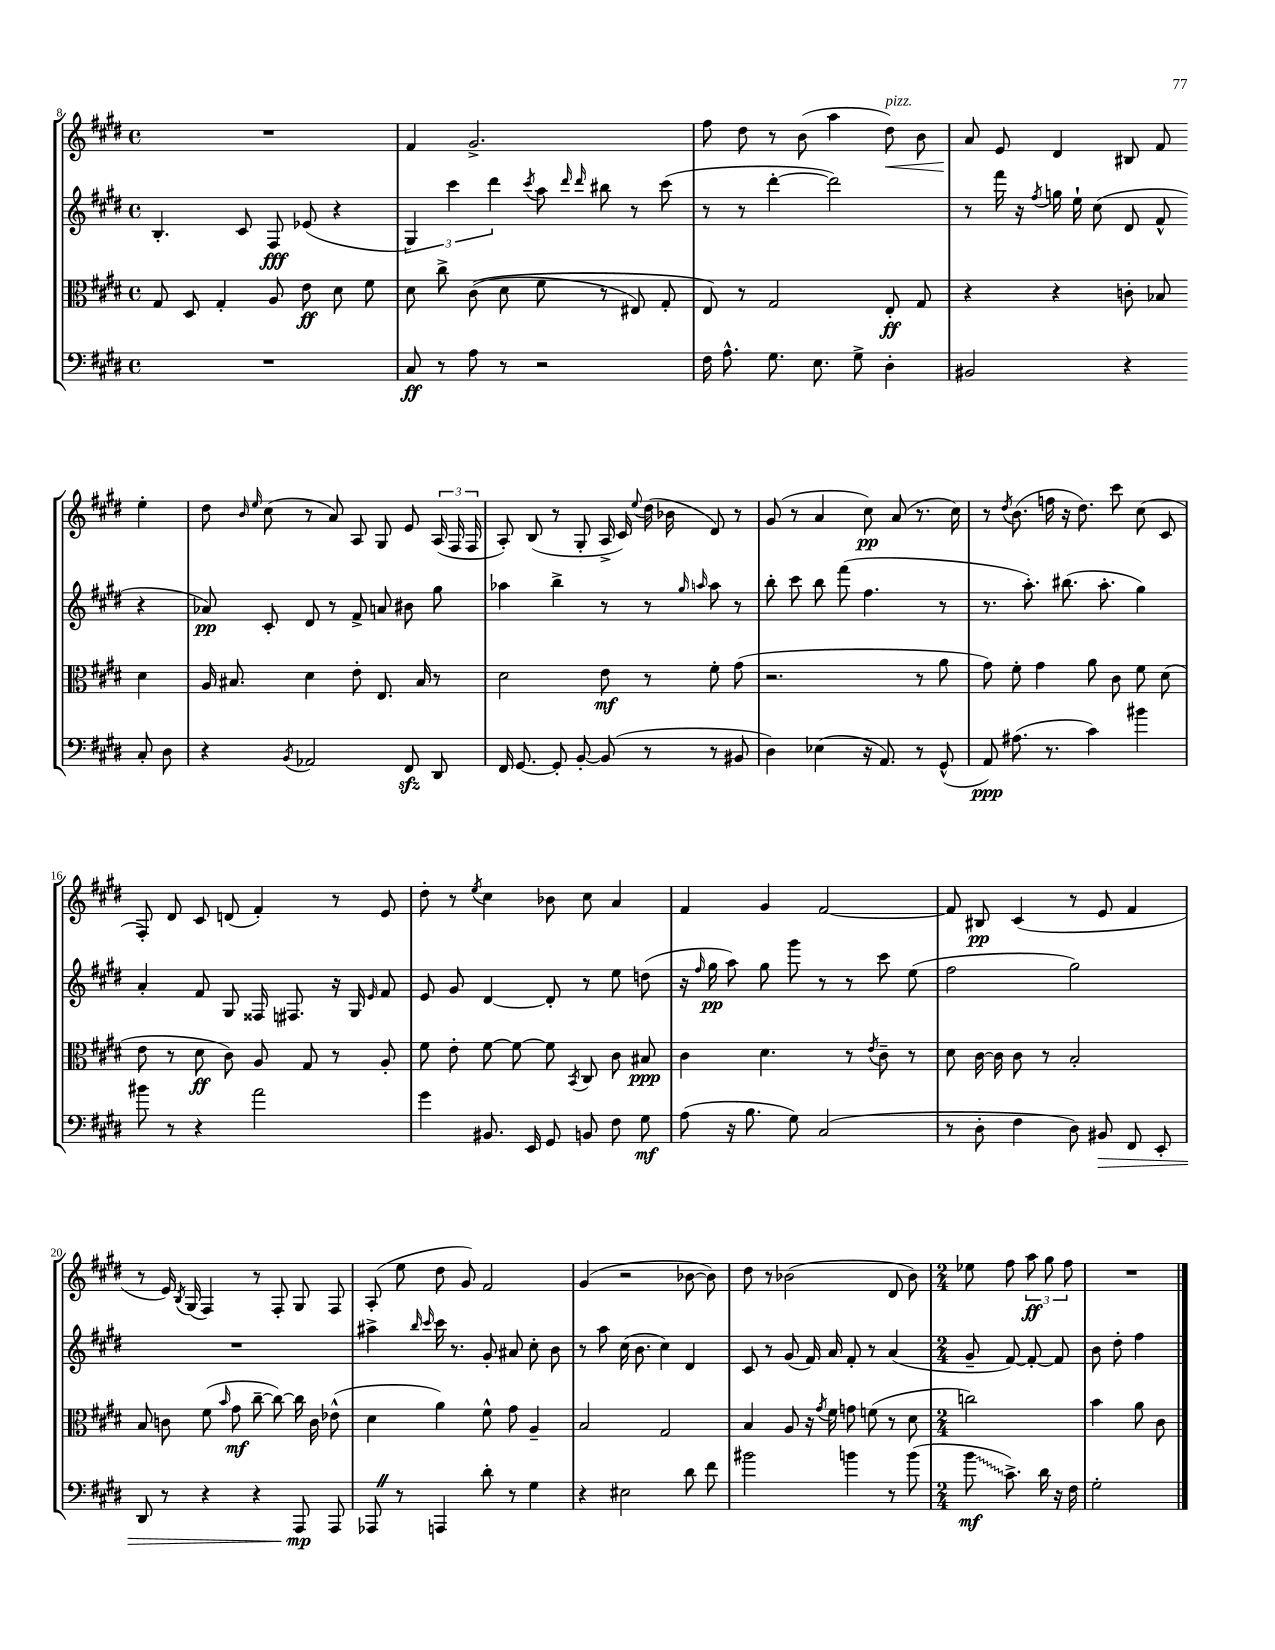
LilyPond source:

<<
\new StaffGroup <<
\new Staff = "s0" {
    \clef treble \key e \major \defaultTimeSignature \time 4/4
    \autoBeamOff R1 |
    fis'4 gis'2.-> |
    fis''8 dis''8 r8 b'8( a''4 dis''8\<^\markup { \italic "pizz." }) b'8 |
    a'8\! e'8 dis'4 bis8 fis'8 e''4-. |
    dis''8 \grace { b'16 e''16 } cis''8( r8 a'8) a8 gis8 e'8 \tuplet 3/2 { a16( fis16 fis16 } |
    a8-.) b8( r8 gis8-. a16-> cis'16) \appoggiatura { e''8 } dis''16( bes'16 dis'8) r8 |
    gis'8( r8 a'4 cis''8\pp) a'8( r8. cis''16) |
    r8 \acciaccatura { dis''8 } b'8.( f''16 r16 dis''8.) cis'''8 cis''8( cis'8 |
    fis8-.) dis'8 cis'8 d'8( fis'4-.) r8 e'8 |
    dis''8-. r8 \acciaccatura { e''8 } cis''4 bes'8 cis''8 a'4 |
    fis'4 gis'4 fis'2~ |
    fis'8 bis8\pp cis'4( r8 e'8 fis'4 |
    r8 e'16) \acciaccatura { b8 } gis16( fis4) r8 fis8-. gis8 fis8 |
    a8-.( e''8 dis''8 gis'8) fis'2 |
    gis'4( r2 bes'8~ bes'8) |
    dis''8 r8 bes'2( dis'8 bes'8) |
    \numericTimeSignature \time 2/4 ees''8 fis''8 \tuplet 3/2 { a''8\ff gis''8 fis''8 } |
    R2 \bar "|." |
}
\new Staff = "s1" {
    \clef treble \key e \major \defaultTimeSignature \time 4/4
    \autoBeamOff b4.-. cis'8 fis8\fff ees'8( r4 |
    \tuplet 3/2 { gis4) cis'''4 dis'''4 } \acciaccatura { cis'''8 } a''8 \grace { dis'''16 dis'''16 } bis''8 r8 cis'''8( |
    r8 r8 dis'''4~-. dis'''2) |
    r8 fis'''16 r16 \acciaccatura { fis''8 } g''16 e''16-! cis''8( dis'8 fis'8-^ r4 |
    aes'8\pp) cis'8-. dis'8 r8 fis'8-> a'8 bis'8 gis''8 |
    aes''4 b''4-> r8 r8 \grace { gis''16 a''16 } a''8 r8 |
    b''8-. cis'''8 b''8 fis'''8( fis''4. r8 |
    r8. a''8.-.) bis''8.( a''8.-. gis''4) |
    a'4-. fis'8 gis8 fisis16 fis8. r16 gis16 \grace { e'16 } fis'8 |
    e'8 gis'8 dis'4~ dis'8-. r8 e''8 d''8( |
    r16 \grace { fis''16 } gis''16\pp a''8) gis''8 gis'''8 r8 r8 cis'''8 e''8( |
    fis''2 gis''2) |
    R1 |
    ais''4-> \grace { b''16 cis'''16 } cis'''16 r8. gis'8-. ais'8 cis''8-. b'8 |
    r8 a''8 cis''16( b'8. cis''4) dis'4 |
    cis'8 r8 gis'8( fis'16) a'16 fis'8-. r8 a'4( |
    \numericTimeSignature \time 2/4 gis'8-- fis'8~) fis'8~-. fis'8 |
    b'8 dis''8-. fis''4 \bar "|." |
}
\new Staff = "s2" {
    \clef alto \key e \major \defaultTimeSignature \time 4/4
    \autoBeamOff gis8 dis8 gis4-. a8 e'8\ff dis'8 fis'8 |
    dis'8 cis''8-> cis'8(\( dis'8 fis'8 r8 eis8) gis8-. |
    e8\) r8 gis2 e8-.\ff gis8 |
    r4 r4 c'8-. bes8 dis'4 |
    a16 bis8. dis'4 e'8-. e8. bis16 r8 |
    dis'2 e'8\mf r8 fis'8-. gis'8( |
    r2. r8 a'8 |
    gis'8) fis'8-. gis'4 a'8 cis'8 fis'8 dis'8( |
    e'8 r8 dis'8\ff cis'8) a8 gis8 r8 a8-. |
    fis'8 e'8-. fis'8~ fis'8~ fis'8 \acciaccatura { b,8 } cis8 cis'8 bis8\ppp |
    cis'4 dis'4. r8 \acciaccatura { e'8 } cis'8-- r8 |
    dis'8 cis'16~ cis'16 cis'8 r8 b2-. |
    b8 c'8 fis'8( \grace { b'16 } gis'8\mf cis''8~-- cis''8~) cis''16 c'16 ees'8-^( |
    dis'4 a'4) fis'8-^ gis'8 a4-- |
    b2 gis2 |
    b4 a8 r16 \acciaccatura { gis'8 } fis'16 g'8 f'8( r8 dis'8 |
    \numericTimeSignature \time 2/4 c''2) |
    b'4 a'8 cis'8 \bar "|." |
}
\new Staff = "s3" {
    \clef bass \key e \major \defaultTimeSignature \time 4/4
    \autoBeamOff R1 |
    cis8\ff r8 a8 r8 r2 |
    fis16 a8.-^ gis8. e8. gis8-> dis4-. |
    bis,2 r4 cis8-. dis8 |
    r4 \acciaccatura { b,8 } aes,2 fis,8\sfz dis,8 |
    fis,16 gis,8.~ gis,8-. b,8~-. b,8( r8 r8 bis,8 |
    dis4) ees4( r16 a,8.) r8 gis,8-^( |
    a,8\ppp) ais8.( r8. cis'4) bis'4 |
    bis'8 r8 r4 a'2 |
    gis'4 bis,8. e,16 gis,8 b,8 fis8 gis8\mf |
    a8( r16 b8. gis8) cis2( |
    r8 dis8-. fis4 dis8) bis,8\> fis,8 e,8-. |
    dis,8 r8 r4 r4 a,,8\mp\! a,,8 |
    aes,,8 \once \override BreathingSign.text = \markup { \musicglyph "scripts.caesura.straight" } \breathe r8 a,,4 dis'8-. r8 gis4 |
    r4 eis2 dis'8 fis'8 |
    bis'2 b'4 r8 b'8( |
    \numericTimeSignature \time 2/4 \once \override Glissando.style = #'zigzag b'8\glissando\mf cis'8.->) dis'16 r16 fis16 |
    gis2-. \bar "|." |
}
>>
>>
\layout { \context { \Score currentBarNumber = #8 } }
